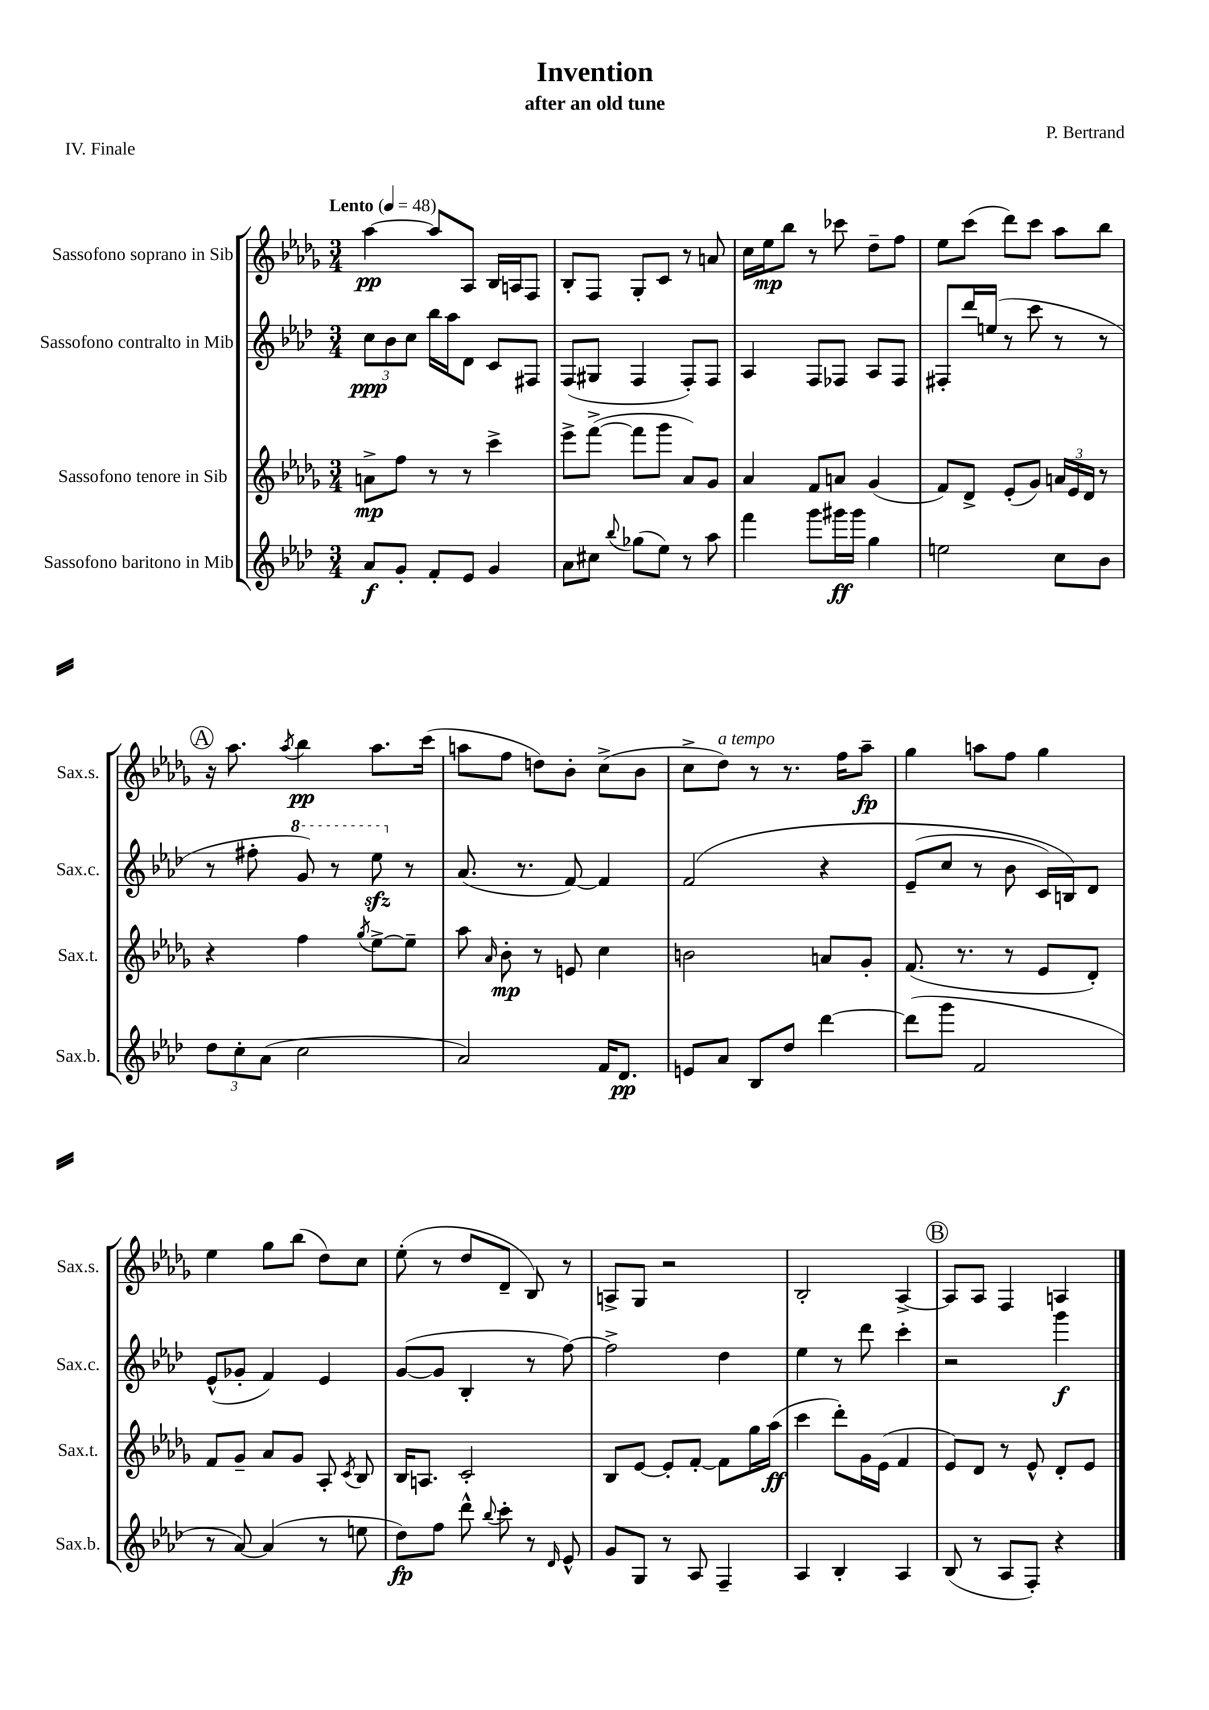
\header { title = "Invention" composer = "P. Bertrand" subtitle = "after an old tune" piece = "IV. Finale" }
<<
\new StaffGroup <<
\new Staff = "s0" \with { instrumentName = "Sassofono soprano in Sib" shortInstrumentName = "Sax.s." } {
    \clef treble \key des \major \numericTimeSignature \time 3/4 \tempo "Lento" 4 = 48
    \autoBeamOff aes''4~\pp aes''8[ aes8] bes16[ a16 f8] |
    bes8[-. f8] ges8[-. c'8] r8 a'8 |
    c''16[ ees''16\mp bes''8] r8 ces'''8 des''8[-- f''8] |
    ees''8[ c'''8]( des'''8[) c'''8] aes''8[ bes''8] |
    \mark \markup { \circle "A" } r16 aes''8. \acciaccatura { aes''8 } bes''4\pp aes''8.[ c'''16]( |
    a''8[ f''8] d''8[) bes'8]-. c''8[->( bes'8] |
    c''8[-> des''8]^\markup { \italic "a tempo" }) r8 r8. f''16[ aes''8]--\fp |
    ges''4 a''8[ f''8] ges''4 |
    ees''4 ges''8[ bes''8]( des''8[) c''8] |
    ees''8-.( r8 des''8[ des'8]-- bes8) r8 |
    a8[-> ges8] r2 |
    bes2-. aes4~-> |
    \mark \markup { \circle "B" } aes8[ aes8] f4 a4 \bar "|." |
}
\new Staff = "s1" \with { instrumentName = "Sassofono contralto in Mib" shortInstrumentName = "Sax.c." } {
    \clef treble \key aes \major \numericTimeSignature \time 3/4
    \autoBeamOff \tuplet 3/2 { c''8[\ppp bes'8 c''8] } bes''16[ aes''16 des'8] c'8[ fis8] |
    f8[( gis8] f4 f8[-.) f8] |
    aes4 f8[ fes8] aes8[ fes8] |
    fis8[-. des'''16 e''16]( r8 c'''8 r8 r8 |
    \mark \markup { \circle "A" } r8 fis''8-. \ottava #1 g''8) r8 ees'''8\sfz \ottava #0 r8 |
    aes'8.( r8. f'8~) f'4 |
    f'2\( r4 |
    ees'8[--( c''8] r8 bes'8 c'16[) b16\) des'8] |
    ees'8[-^( ges'8]-. f'4) ees'4 |
    g'8[~( g'8] bes4-. r8 f''8~) |
    f''2-> des''4 |
    ees''4 r8 des'''8 c'''4-. |
    \mark \markup { \circle "B" } r2 g'''4\f \bar "|." |
}
\new Staff = "s2" \with { instrumentName = "Sassofono tenore in Sib" shortInstrumentName = "Sax.t." } {
    \clef treble \key des \major \numericTimeSignature \time 3/4
    \autoBeamOff a'8[->\mp f''8] r8 r8 c'''4-> |
    ees'''8[-> f'''8]~->( f'''8[ ges'''8] aes'8[) ges'8] |
    aes'4 f'8[ a'8] ges'4( |
    f'8[) des'8]-> ees'8[-.( ges'8]) \tuplet 3/2 { a'16[ ees'16 des'16] } r8 |
    \mark \markup { \circle "A" } r4 f''4 \acciaccatura { ges''8 } ees''8[~-> ees''8]-- |
    aes''8 \grace { aes'16 } bes'8-.\mp r8 e'8 c''4 |
    b'2 a'8[ ges'8]-. |
    f'8.( r8. r8 ees'8[ des'8]-.) |
    f'8[ ges'8]-- aes'8[ ges'8] aes8-. \acciaccatura { c'8 } bes8 |
    bes16[ a8.] c'2-. |
    bes8[ ees'8]~ ees'8[-. f'8]~-. f'8[ ges''16 aes''16]\ff( |
    c'''4 des'''8[-.) ges'16 ees'16]( f'4 |
    \mark \markup { \circle "B" } ees'8[) des'8] r8 ees'8-^ des'8[-. ees'8] \bar "|." |
}
\new Staff = "s3" \with { instrumentName = "Sassofono baritono in Mib" shortInstrumentName = "Sax.b." } {
    \clef treble \key aes \major \numericTimeSignature \time 3/4
    \autoBeamOff aes'8[\f g'8]-. f'8[-. ees'8] g'4 |
    aes'8[ cis''8] \appoggiatura { bes''8 } ges''8[( ees''8]) r8 aes''8 |
    f'''4 g'''8[ gis'''16\ff gis'''16] g''4 |
    e''2 c''8[ bes'8] |
    \mark \markup { \circle "A" } \tuplet 3/2 { des''8[ c''8-. aes'8]( } c''2 |
    aes'2) f'16[ des'8.]\pp |
    e'8[ aes'8] bes8[ des''8] des'''4~ |
    des'''8[( g'''8] f'2 |
    r8 aes'8~) aes'4( r8 e''8 |
    des''8[\fp) f''8] des'''8-^ \appoggiatura { bes''8 } c'''8-. r8 \grace { des'16 } ees'8-^ |
    g'8[ g8] r8 aes8 f4-- |
    aes4 bes4-. aes4 |
    \mark \markup { \circle "B" } bes8( r8 aes8[ f8]-.) r4 \bar "|." |
}
>>
>>
\layout { \context { \Score \remove "Bar_number_engraver" } }
